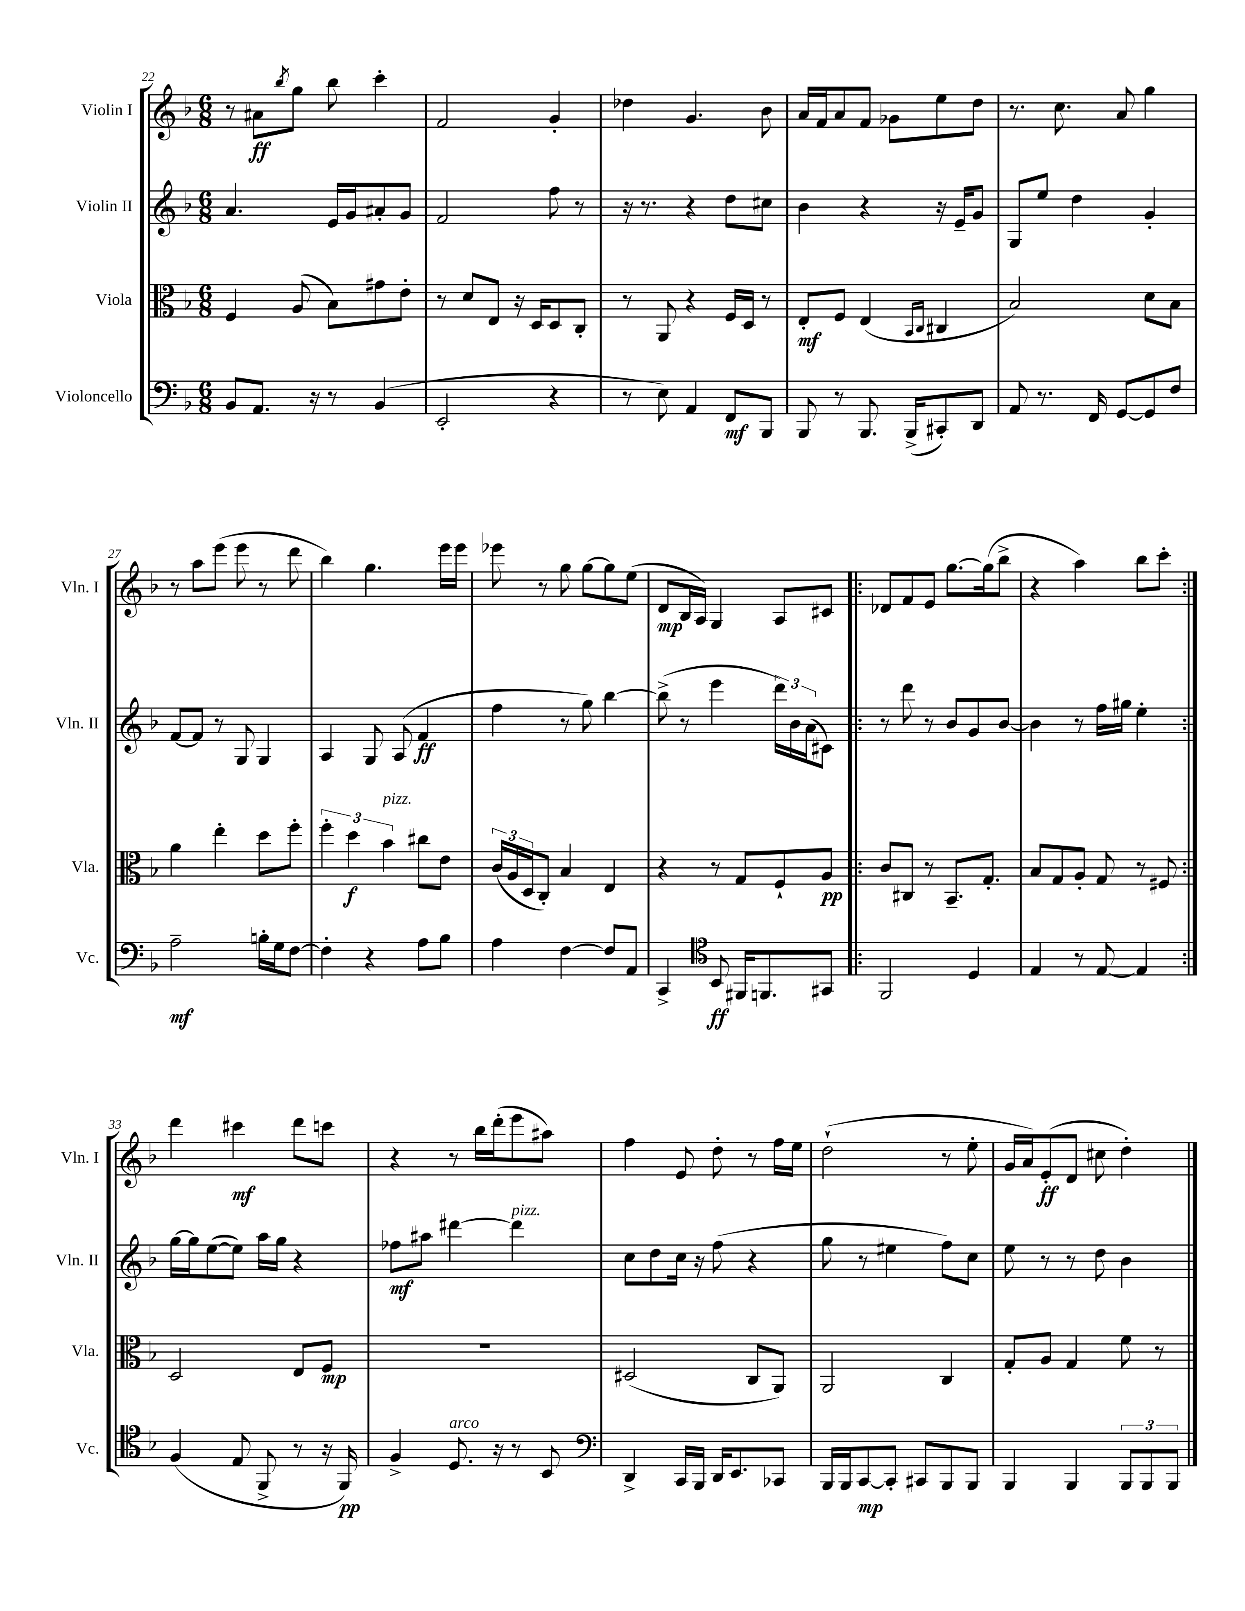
<<
\new StaffGroup <<
\new Staff = "s0" \with { instrumentName = "Violin I" shortInstrumentName = "Vln. I" } {
    \clef treble \key f \major \numericTimeSignature \time 6/8
    r8 ais'8\ff \acciaccatura { bes''8 } g''8 bes''8 c'''4-. |
    f'2 g'4-. |
    des''4 g'4. bes'8 |
    a'16 f'16 a'8 f'8 ges'8 e''8 d''8 |
    r8. c''8. a'8 g''4 |
    r8 a''8 e'''8( e'''8 r8 d'''8 |
    bes''4) g''4. e'''16 e'''16 |
    ees'''8 r8 g''8 g''8~ g''8 e''8( |
    d'8\mp bes16 a16) g4 a8 cis'8 |
    \repeat volta 2 { des'8 f'8 e'8 g''8.~ g''16( bes''8-> |
    r4 a''4) bes''8 c'''8-. | }
    d'''4 cis'''4\mf d'''8 c'''8 |
    r4 r8 bes''16 d'''16-.( e'''8 ais''8) |
    f''4 e'8 d''8-. r8 f''16 e''16 |
    d''2-!( r8 e''8-. |
    g'16 a'16) e'8-.\ff( d'8 cis''8 d''4-.) \bar "|." |
}
\new Staff = "s1" \with { instrumentName = "Violin II" shortInstrumentName = "Vln. II" } {
    \clef treble \key f \major \numericTimeSignature \time 6/8
    a'4. e'16 g'16 ais'8-. g'8 |
    f'2 f''8 r8 |
    r16 r8. r4 d''8 cis''8 |
    bes'4 r4 r16 e'16-- g'8 |
    g8 e''8 d''4 g'4-. |
    f'8~ f'8 r8 g8 g4 |
    a4 g8 a8( f'4\ff |
    f''4 r8 g''8) bes''4~ |
    bes''8->( r8 e'''4 \tuplet 3/2 { d'''16) bes'16 a'16( } cis'8) |
    \repeat volta 2 { r8 d'''8 r8 bes'8 g'8 bes'8~ |
    bes'4 r8 f''16 gis''16 e''4-. | }
    g''16~ g''16 e''8~( e''8) a''16 g''16 r4 |
    fes''8\mf ais''8 dis'''4~ dis'''4^\markup { \italic "pizz." } |
    c''8 d''8 c''16 r16 f''8( r4 |
    g''8 r8 eis''4 f''8) c''8 |
    e''8 r8 r8 d''8 bes'4 \bar "|." |
}
\new Staff = "s2" \with { instrumentName = "Viola" shortInstrumentName = "Vla." } {
    \clef alto \key f \major \numericTimeSignature \time 6/8
    f4 a8( bes8) gis'8 e'8-. |
    r8 d'8 e8 r16 d16 d8 c8-. |
    r8 a,8 r4 f16 d16 r8 |
    e8-.\mf f8 e4( \grace { bes,16 c16 } cis4 |
    bes2) d'8 bes8 |
    a'4 e''4-. d''8 f''8-. |
    \tuplet 3/2 { f''4-. d''4\f bes'4^\markup { \italic "pizz." } } cis''8 e'8 |
    \tuplet 3/2 { c'16( a16 d16 } c8-.) bes4 e4 |
    r4 r8 g8 f8-! a8\pp |
    \repeat volta 2 { c'8 cis8 r8 bes,8.-- g8.-. |
    bes8 g8 a8-. g8 r8 fis8 | }
    d2 e8 f8\mp |
    R2. |
    dis2( c8 a,8) |
    a,2 c4 |
    g8-. a8 g4 f'8 r8 \bar "|." |
}
\new Staff = "s3" \with { instrumentName = "Violoncello" shortInstrumentName = "Vc." } {
    \clef bass \key f \major \numericTimeSignature \time 6/8
    bes,8 a,8. r16 r8 bes,4( |
    e,2-. r4 |
    r8 e8) a,4 f,8\mf bes,,8 |
    bes,,8 r8 bes,,8. bes,,16->( cis,8-.) d,8 |
    a,8 r8. f,16 g,8~ g,8 f8 |
    a2--\mf b16-. g16 f8~ |
    f4-. r4 a8 bes8 |
    a4 f4~ f8 a,8 |
    c,4-> \clef tenor bes,8\ff fis,16 f,8. gis,8 |
    \repeat volta 2 { f,2 d4 |
    e4 r8 e8~ e4 | }
    f4( e8 f,8-> r8 r16 f,16\pp) |
    f4-> d8.^\markup { \italic "arco" } r16 r8 bes,8 |
    \clef bass d,4-> c,16 bes,,16 d,16 e,8. ces,8 |
    bes,,16 bes,,16 c,8~\mp c,8-. cis,8 bes,,8 bes,,8 |
    bes,,4 bes,,4 \tuplet 3/2 { bes,,8 bes,,8 bes,,8 } \bar "|." |
}
>>
>>
\layout { \context { \Score currentBarNumber = #22 } }
